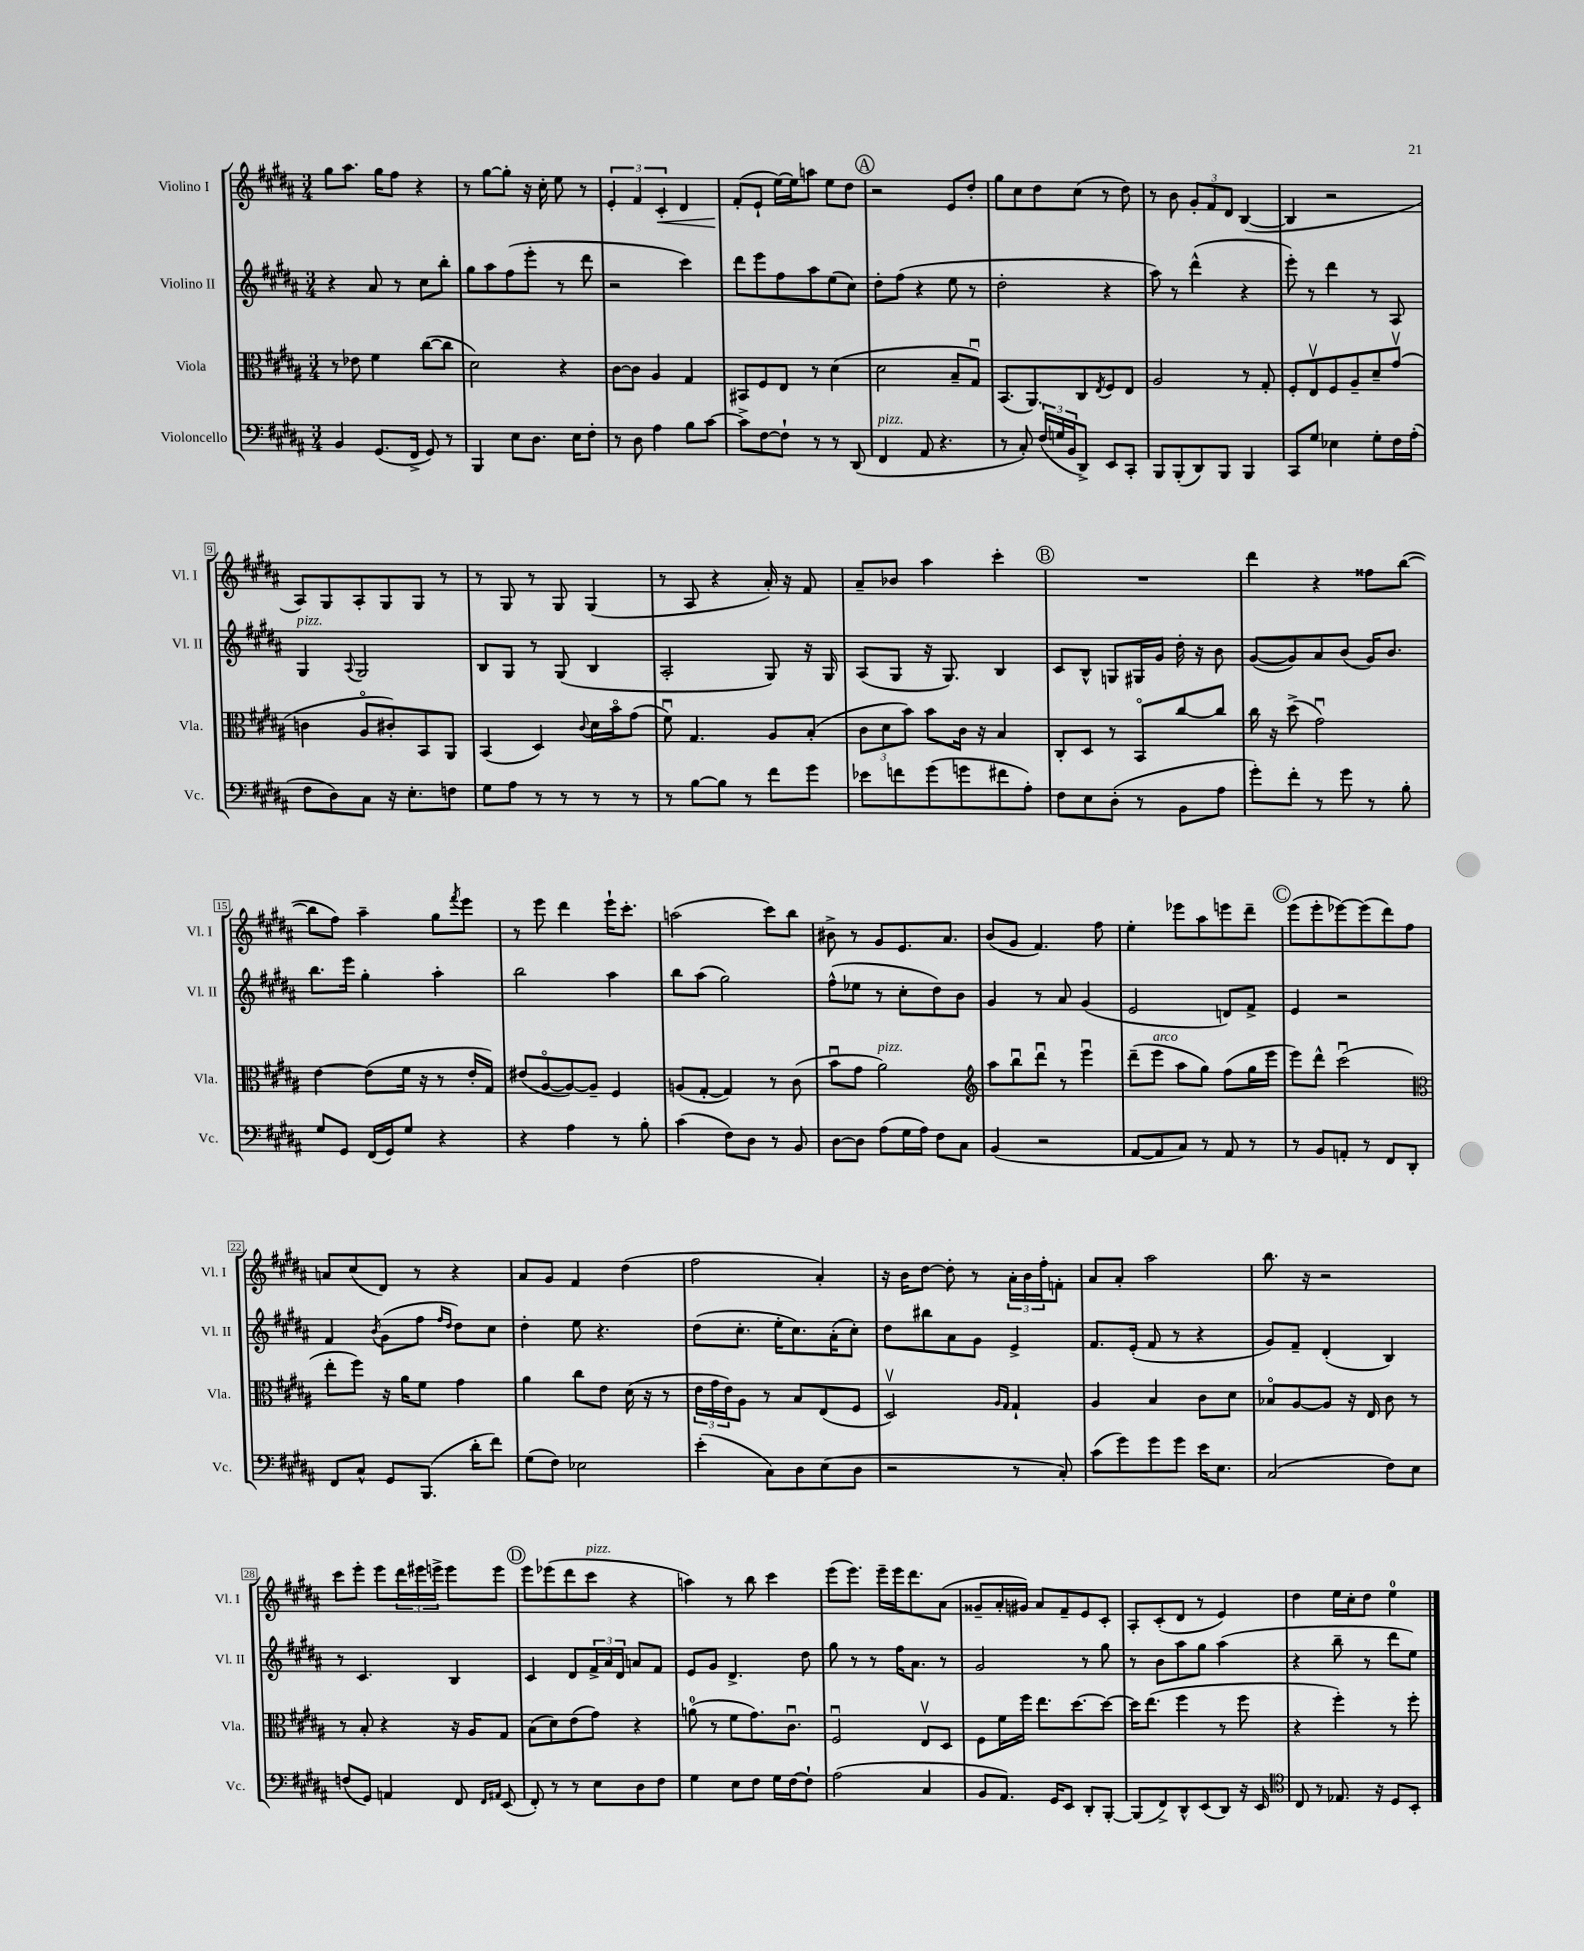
<<
\new StaffGroup <<
\new Staff = "s0" \with { instrumentName = "Violino I" shortInstrumentName = "Vl. I" } {
    \clef treble \key b \major \numericTimeSignature \time 3/4
    gis''8 ais''8. gis''16 fis''8 r4 |
    r8 gis''8~ gis''8-. r16 cis''16-. e''8 r8 |
    \tuplet 3/2 { e'4-. fis'4 cis'4-.\< } dis'4 |
    fis'8-.\!( e'8-! e''16~) e''16 a''8 e''8 dis''8 |
    \mark \markup { \circle "A" } r2 e'8 dis''8-. |
    gis''8 cis''8 dis''8 cis''8( r8 dis''8) |
    r8 b'8 \tuplet 3/2 { gis'8-. fis'8 dis'8 } b4~( |
    b4 r2 |
    ais8) gis8 ais8-. gis8 gis8 r8 |
    r8 gis8 r8 gis8 gis4( |
    r8 ais8 r4 ais'16-.) r16 fis'8 |
    ais'8-- bes'8 ais''4 cis'''4-. |
    \mark \markup { \circle "B" } R2. |
    dis'''4 r4 fisis''8 b''8~( |
    b''8 fis''8) ais''4-- gis''8 \acciaccatura { fis'''8 } e'''8 |
    r8 e'''8 dis'''4 e'''16-! cis'''8.-. |
    a''2( cis'''8) b''8 |
    bis'8-> r8 gis'8 e'8. ais'8. |
    b'8( gis'8 fis'4.) fis''8 |
    e''4-. ees'''8 ais''8 e'''8 dis'''8-- |
    \mark \markup { \circle "C" } e'''8( e'''8-. ees'''8~) ees'''8( dis'''8) fis''8 |
    a'8 cis''8( dis'8) r8 r4 |
    ais'8 gis'8 fis'4 dis''4( |
    fis''2 ais'4-.) |
    r16 b'16 dis''8~ dis''8-. r8 \tuplet 3/2 { ais'16-. b'16 fis''16-. } f'8-. |
    ais'8 ais'8-. ais''2 |
    b''8. r16 r2 |
    cis'''8 e'''8-. e'''8 \tuplet 3/2 { dis'''16 eis'''16 e'''16-> } e'''8 e'''8 |
    \mark \markup { \circle "D" } e'''8 ees'''8( dis'''8 cis'''8^\markup { \italic "pizz." } r4 |
    a''4) r8 b''8 cis'''4 |
    e'''8( e'''8.) e'''16-- e'''16 dis'''8. ais'8( |
    gisis'8-- ais'16-. gis'16) ais'8 fis'8-- e'8 cis'8-. |
    ais8-. cis'8-.( dis'8 r8 e'4) |
    dis''4 e''16 cis''16-. dis''8 e''4-0 \bar "|." |
}
\new Staff = "s1" \with { instrumentName = "Violino II" shortInstrumentName = "Vl. II" } {
    \clef treble \key b \major \numericTimeSignature \time 3/4
    r4 ais'8 r8 cis''8 b''8-. |
    gis''8 ais''8 fis''8( e'''8-. r8 dis'''8 |
    r2 cis'''4) |
    dis'''8 e'''8 fis''8 ais''8 e''8( cis''8) |
    \mark \markup { \circle "A" } dis''8-. fis''8( r4 e''8 r8 |
    dis''2-. r4 |
    ais''8) r8 dis'''4-^( r4 |
    e'''8-.) r8 dis'''4 r8 ais8 |
    gis4^\markup { \italic "pizz." } \appoggiatura { ais8 } gis2 |
    b8 gis8 r8 gis8( b4 |
    ais2-. gis8) r16 gis16 |
    ais8( gis8 r16 gis8.) b4 |
    \mark \markup { \circle "B" } cis'8 b8-^ g8 gis16 gis'16 dis''16-. r16 b'8 |
    gis'8~( gis'8) ais'8 b'8( gis'16) b'8. |
    b''8. e'''16 gis''4-. ais''4-. |
    b''2 ais''4 |
    b''8 ais''8( gis''2) |
    fis''8-^( ees''8 r8 cis''8-. dis''8) b'8 |
    gis'4 r8 ais'8 gis'4( |
    e'2 d'8) fis'8-> |
    \mark \markup { \circle "C" } e'4 r2 |
    fis'4 \acciaccatura { b'8 } gis'8( fis''8 \grace { fis''16 dis''16 } dis''8) cis''8 |
    dis''4-. e''8 r4. |
    dis''8( cis''8.-. e''16-. cis''8.) ais'16-.( cis''8-.) |
    dis''8 bis''8 ais'8 gis'8 e'4-> |
    fis'8. e'16-.( fis'8 r8 r4 |
    gis'8) fis'8-- dis'4-.( b4) |
    r8 cis'4. b4 |
    \mark \markup { \circle "D" } cis'4 dis'8 \tuplet 3/2 { fis'16-> ais'16 dis'16 } a'8 fis'8 |
    e'8 gis'8 dis'4.-> dis''8 |
    gis''8 r8 r8 fis''16 ais'8. r8 |
    gis'2 r8 gis''8 |
    r8 b'8 ais''8 gis''8 ais''4( |
    r4 b''8-- r8 dis'''8 e''8) \bar "|." |
}
\new Staff = "s2" \with { instrumentName = "Viola" shortInstrumentName = "Vla." } {
    \clef alto \key b \major \numericTimeSignature \time 3/4
    r8 ees'8 fis'4 cis''8~( cis''8 |
    dis'2) r4 |
    cis'8~ cis'8 ais4 gis4 |
    bis,8 fis8 e8 r8 dis'4( |
    \mark \markup { \circle "A" } dis'2 b8-- gis8\downbow) |
    b,8.( ais,8.) cis8 \acciaccatura { e8 } fis8 e8 |
    ais2 r8 gis8-. |
    fis8-. e8\upbow fis8 ais8-- dis'8-- gis'8\upbow( |
    c'4 ais8\flageolet cis'8-.) b,8 ais,8 |
    b,4( dis4) \appoggiatura { cis'8 } dis'16 b'16\flageolet gis'8( |
    fis'8\downbow) gis4. ais8 b8-.( |
    \tuplet 3/2 { cis'8 dis'8 b'8) } b'8 cis'16 r16 b4 |
    \mark \markup { \circle "B" } cis8-. dis8 r8 b,8\flageolet cis''8~ cis''8 |
    cis''16 r16 dis''8->( gis'2\downbow) |
    e'4~ e'8( fis'16 r16 r8 e'16-. gis16) |
    eis'8( ais8~\flageolet ais8~) ais8-- fis4 |
    a8( gis8~-. gis4) r8 cis'8( |
    b'8\downbow gis'8 ais'2^\markup { \italic "pizz." }) |
    \clef treble ais''8 b''8\downbow dis'''8\downbow r8 e'''4\downbow |
    dis'''8--( e'''8^\markup { \italic "arco" } ais''8 gis''8) fis''8( gis''16 e'''16 |
    \mark \markup { \circle "C" } e'''8) dis'''8-^ cis'''2\downbow( |
    \clef alto e''8-. fis''8) r16 ais'16 fis'8 gis'4 |
    ais'4 cis''8 e'8 dis'16( r16 r8 |
    \tuplet 3/2 { e'16 gis'16 e'16) } ais8 r8 b8 e8( fis8 |
    dis2\upbow) \grace { ais16 gis16 } gis4-! |
    ais4 b4 cis'8 dis'8 |
    bes8\flageolet ais8~ ais8 r16 e16 cis'8 r8 |
    r8 b8-. r4 r16 ais16 gis8 |
    \mark \markup { \circle "D" } b8( dis'8) e'8( gis'8) r4 |
    a'8-0( r8 fis'8 gis'8.) cis'8.\downbow |
    fis2\downbow e8\upbow dis8 |
    fis8 fis'16 fis''16 e''8. dis''8.~ dis''8~ |
    dis''16 e''8.( fis''4 r8 fis''8 |
    r4 fis''4-.) r8 fis''8-. \bar "|." |
}
\new Staff = "s3" \with { instrumentName = "Violoncello" shortInstrumentName = "Vc." } {
    \clef bass \key b \major \numericTimeSignature \time 3/4
    b,4 gis,8.( fis,16-> gis,8) r8 |
    b,,4 e8 dis8. e16 fis8-. |
    r8 dis8 ais4 b8 cis'8~ |
    cis'8-> fis8~ fis8-! r8 r8 dis,8( |
    \mark \markup { \circle "A" } fis,4^\markup { \italic "pizz." } ais,8 r4. |
    r8 cis8-.) \tuplet 3/2 { fis16( g16 b,16 } dis,8->) e,8 cis,8-. |
    b,,8 b,,8-.( dis,8) b,,8 b,,4 |
    cis,8 gis8 ees4 gis8-. fis16 ais16-.( |
    fis8 dis8) cis8 r16 e8.-. f8 |
    gis8 ais8 r8 r8 r8 r8 |
    r8 b8~ b8 r8 fis'8 gis'8 |
    ees'8 f'8 gis'8( g'8 fis'8 ais8-.) |
    \mark \markup { \circle "B" } fis8 e8 dis8-.( r8 b,8 ais8 |
    gis'8-.) fis'8-. r8 gis'8 r8 b8-. |
    gis8 gis,8 fis,16( gis,16) gis8 r4 |
    r4 ais4 r8 b8-. |
    cis'4( fis8) dis8 r8 b,8 |
    dis8~ dis8 ais8( gis16 ais16) fis8 cis8 |
    b,4( r2 |
    ais,8~ ais,8 cis8) r8 ais,8 r8 |
    \mark \markup { \circle "C" } r8 b,8 a,8-. r8 fis,8 dis,8-. |
    fis,8 cis8-^ gis,8 b,,8.( dis'16-. fis'8) |
    gis8( fis8) ees2 |
    e'4-.( cis8) dis8 e8( dis8 |
    r2 r8 cis8-.) |
    cis'8( gis'8) gis'8 gis'8 e'16 e8. |
    cis2( fis8) e8 |
    f8( gis,8) a,4 fis,8 \grace { fis,16 ais,16 } e,8( |
    \mark \markup { \circle "D" } fis,8-.) r8 r8 e8 dis8 fis8 |
    gis4 e8 fis8 gis16 fis16~ fis8-! |
    ais2( cis4 |
    b,8 ais,8.) gis,16 e,8 dis,8-. b,,8~-. |
    b,,8( fis,8->) dis,8-^ e,8( dis,8) r16 e,16 |
    \clef tenor cis8 r8 ees8. r16 dis8 b,8-. \bar "|." |
}
>>
>>
\layout { \context { \Score \override BarNumber.stencil = #(make-stencil-boxer 0.1 0.3 ly:text-interface::print) } }
